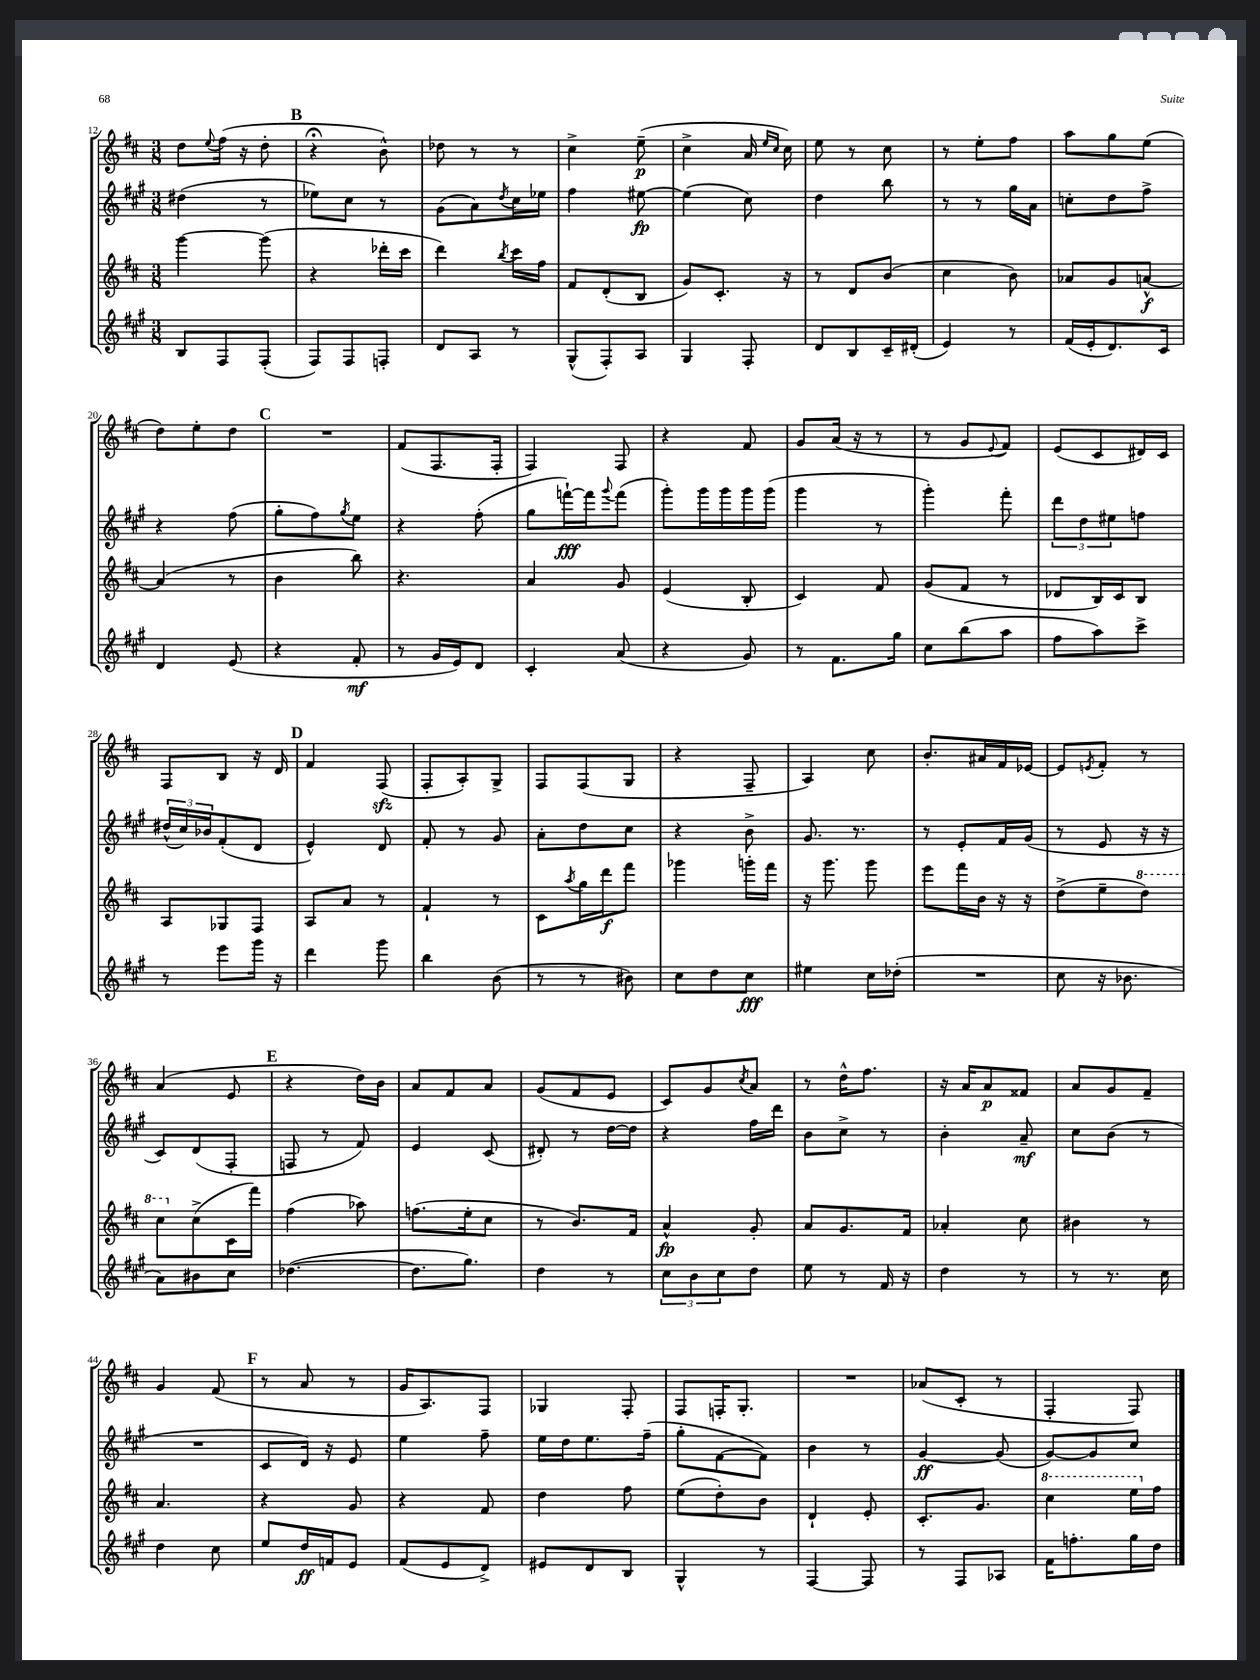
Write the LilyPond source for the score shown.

<<
\new StaffGroup <<
\new Staff = "s0" {
    \clef treble \key d \major \numericTimeSignature \time 3/8
    d''8 \appoggiatura { e''8 } fis''16( r16 d''8-. |
    \mark \markup { \bold "B" } r4\fermata b'8-^) |
    des''8 r8 r8 |
    cis''4-> e''8--\p( |
    cis''4-> a'16 \grace { e''16 cis''16 } cis''16) |
    e''8 r8 cis''8 |
    r8 e''8-. fis''8 |
    a''8 g''8 e''8( |
    d''8) e''8-. d''8 |
    \mark \markup { \bold "C" } R4. |
    fis'8( fis8. fis16-. |
    fis4) fis8 |
    r4 fis'8 |
    g'8 a'16( r16 r8 |
    r8 g'8 \appoggiatura { e'8 } fis'8) |
    e'8( cis'8 dis'16) cis'16 |
    fis8 b8 r16 d'16 |
    \mark \markup { \bold "D" } fis'4 fis8\sfz( |
    fis8-. a8-.) g8-> |
    fis8 fis8( g8 |
    r4 fis8-- |
    a4) cis''8 |
    b'8.-. ais'16 fis'16 ees'16~ |
    ees'8 \acciaccatura { e'8 } fis'8-. r8 |
    a'4( e'8 |
    \mark \markup { \bold "E" } r4 d''16) b'16 |
    a'8 fis'8 a'8 |
    g'8( fis'8 e'8 |
    cis'8) g'8 \acciaccatura { cis''8 } a'8 |
    r8 d''16-^ fis''8. |
    r16 a'16 a'8\p fisis'8 |
    a'8 g'8 fis'8-- |
    g'4 fis'8( |
    \mark \markup { \bold "F" } r8 a'8 r8 |
    g'16 a8.) fis8 |
    ges4 fis8-. |
    fis8 f16-. g8.-. |
    R4. |
    aes'8( cis'8-. r8 |
    fis4-. fis8) \bar "|." |
}
\new Staff = "s1" {
    \clef treble \key a \major \numericTimeSignature \time 3/8
    dis''4( r8 |
    \mark \markup { \bold "B" } ees''8) cis''8 r8 |
    gis'8( a'8) \acciaccatura { d''8 } cis''16 ees''16 |
    fis''4 eis''8~\fp |
    eis''4( cis''8) |
    d''4 b''8 |
    r8 r8 gis''16 a'16 |
    c''8-. d''8 fis''8-> |
    r4 fis''8( |
    \mark \markup { \bold "C" } gis''8-. fis''8) \acciaccatura { gis''8 } e''8 |
    r4 fis''8-.( |
    gis''8 f'''16~-!\fff) f'''16 \appoggiatura { gis'''8 } f'''8( |
    gis'''8-.) gis'''16 gis'''16 gis'''16 gis'''16( |
    gis'''4 r8 |
    gis'''4-.) fis'''8-. |
    \tuplet 3/2 { d'''8 d''8 eis''8 } f''8 |
    \tuplet 3/2 { dis''16-^( cis''16) bes'16 } fis'8-.( d'8 |
    \mark \markup { \bold "D" } e'4-^) d'8 |
    fis'8-. r8 gis'8 |
    a'8-. d''8 cis''8 |
    r4 b'8-> |
    gis'8. r8. |
    r8 e'8-. fis'16 gis'16( |
    r8 e'8 r16 r16 |
    cis'8) d'8( fis8-. |
    \mark \markup { \bold "E" } f8 r8 fis'8) |
    e'4 cis'8( |
    dis'8-.) r8 d''16~ d''16 |
    r4 fis''16 d'''16 |
    b'8 cis''8-> r8 |
    b'4-. a'8--\mf |
    cis''8 b'8( r8 |
    R4. |
    \mark \markup { \bold "F" } cis'8 d'16) r16 e'8 |
    e''4 fis''8-- |
    e''16 d''16 e''8. fis''16--( |
    gis''8-. fis'8~ fis'8) |
    b'4 r8 |
    gis'4~\ff gis'8( |
    gis'8~) gis'8 cis''8 \bar "|." |
}
\new Staff = "s2" {
    \clef treble \key d \major \numericTimeSignature \time 3/8
    g'''4~ g'''8( |
    \mark \markup { \bold "B" } r4 des'''16-. cis'''16 |
    d'''4) \acciaccatura { b''8 } cis'''16 fis''16 |
    fis'8 d'8-.( b8 |
    g'8) cis'8.-. r16 |
    r8 d'8 b'8( |
    cis''4 b'8) |
    aes'8 g'8 a'8~-^\f |
    a'4( r8 |
    \mark \markup { \bold "C" } b'4 b''8) |
    r4. |
    a'4 g'8 |
    e'4( b8-. |
    cis'4) fis'8 |
    g'8( fis'8 r8 |
    des'8 b16) cis'16 b8 |
    a8 ges8 fis8 |
    \mark \markup { \bold "D" } a8 a'8 r8 |
    fis'4-! r8 |
    cis'8 \acciaccatura { a''8 } g''16 d'''16\f fis'''8 |
    ges'''4 g'''16-. fis'''16 |
    r16 g'''8. g'''8 |
    e'''8 fis'''16 b'16 r16 r16 |
    d''8->( e''8-- \ottava #1 d'''8) |
    cis'''8 \ottava #0 cis''8->( cis'16 fis'''16) |
    \mark \markup { \bold "E" } fis''4( aes''8) |
    f''8.( e''16-. cis''8 |
    r8 b'8.) fis'16 |
    a'4-^\fp g'8-. |
    a'8 g'8. fis'16 |
    aes'4-. cis''8 |
    bis'4 r8 |
    a'4. |
    \mark \markup { \bold "F" } r4 g'8 |
    r4 fis'8 |
    d''4 fis''8 |
    e''8( d''8-.) b'8 |
    d'4-! e'8-. |
    cis'8.-. g'8. |
    \ottava #1 cis'''4 e'''16 \ottava #0 fis''16 \bar "|." |
}
\new Staff = "s3" {
    \clef treble \key a \major \numericTimeSignature \time 3/8
    b8 fis8 fis8-.( |
    \mark \markup { \bold "B" } fis8) fis8 f8-. |
    d'8 a8 r8 |
    gis8-^( fis8-.) a8 |
    gis4 fis8-. |
    d'8 b8 cis'16-- dis'16-.( |
    e'4) r8 |
    fis'16( e'16-. d'8.) cis'16 |
    d'4 e'8( |
    \mark \markup { \bold "C" } r4 fis'8-.\mf |
    r8 gis'16 e'16) d'8 |
    cis'4-. a'8( |
    r4 gis'8) |
    r8 fis'8. gis''16 |
    cis''8 b''8( a''8 |
    fis''8 a''8) cis'''8-> |
    r8 e'''8 gis'''16 r16 |
    \mark \markup { \bold "D" } d'''4 gis'''8 |
    b''4 b'8( |
    r8 r8 bis'8) |
    cis''8 d''8 cis''8\fff |
    eis''4 cis''16 des''16-.( |
    R4. |
    cis''8 r16 bes'8. |
    a'8) bis'8 cis''8 |
    \mark \markup { \bold "E" } des''4.~( |
    des''8. gis''8.) |
    d''4 r8 |
    \tuplet 3/2 { cis''8 b'8 cis''8 } d''8 |
    e''8 r8 fis'16 r16 |
    d''4 r8 |
    r8 r8. cis''16 |
    d''4 cis''8 |
    \mark \markup { \bold "F" } e''8 d''16\ff f'16 e'8 |
    fis'8( e'8 d'8->) |
    eis'8 d'8 b8 |
    gis4-^ r8 |
    fis4~ fis8 |
    r8 fis8 aes8 |
    fis'16 f''8.-. gis''16 d''16 \bar "|." |
}
>>
>>
\layout { \context { \Score currentBarNumber = #12 } }
